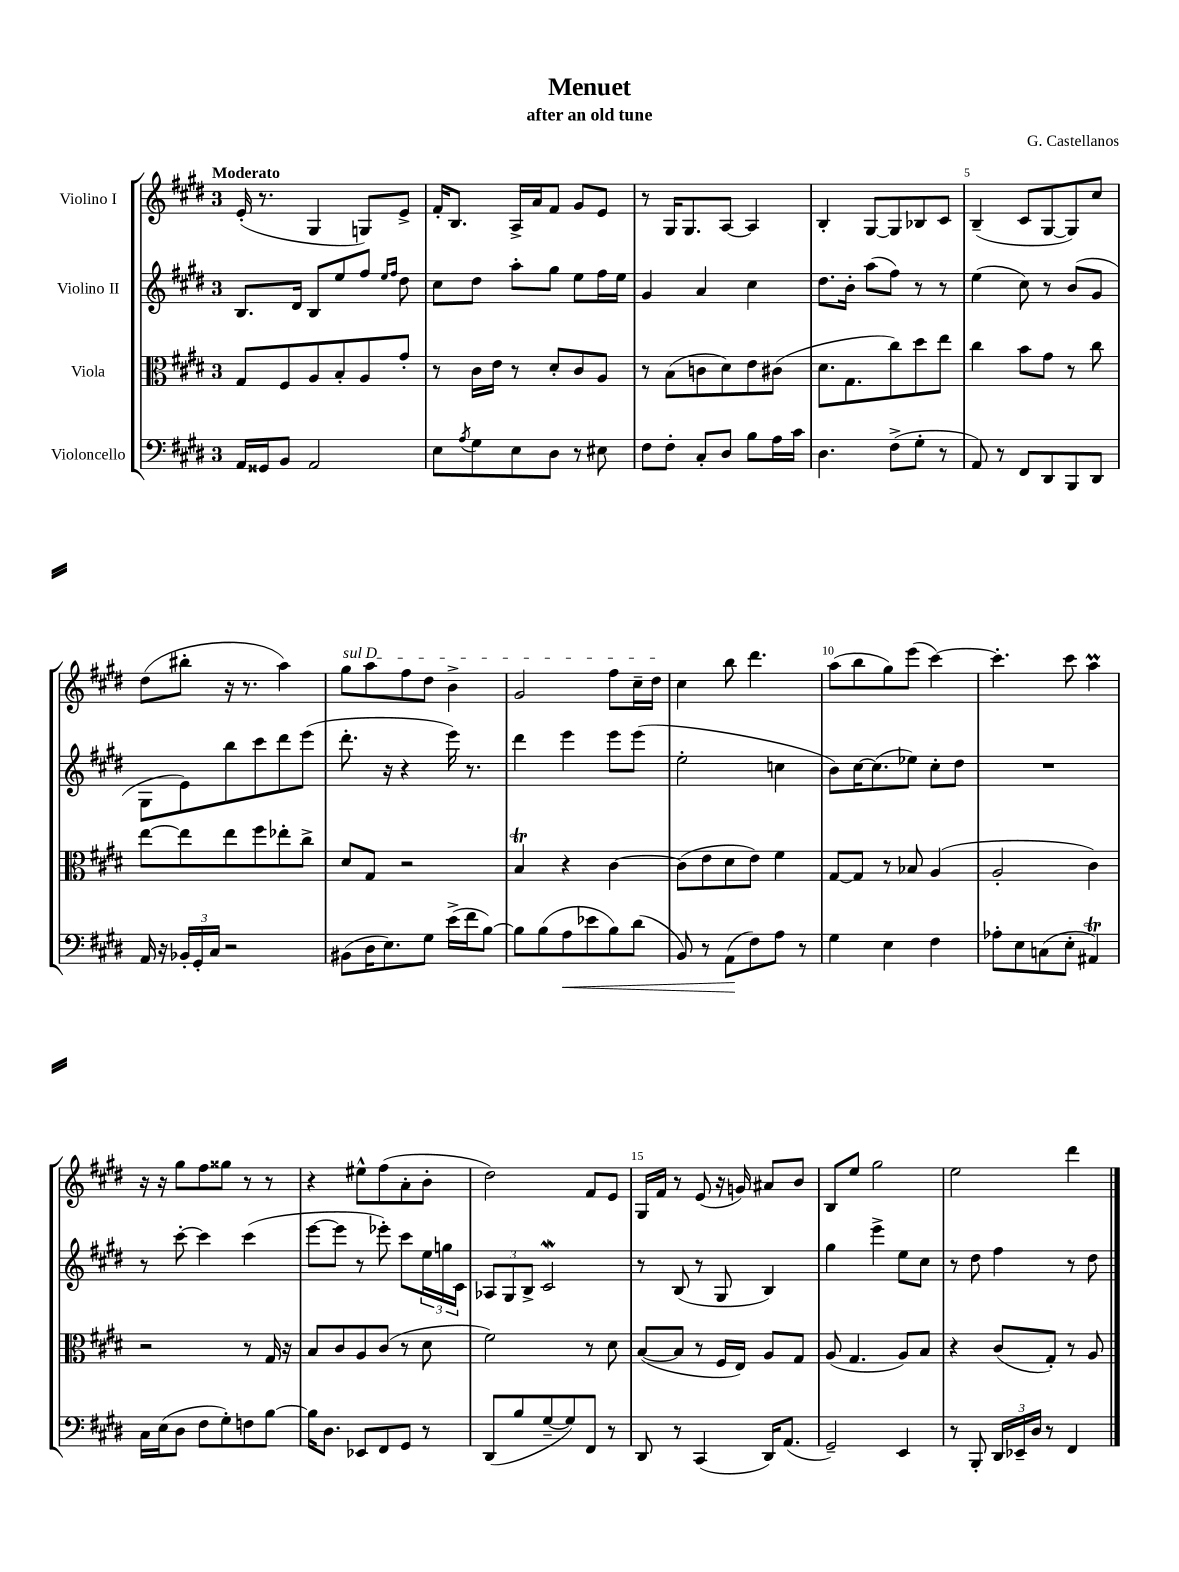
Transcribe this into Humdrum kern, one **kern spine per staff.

**kern	**kern	**kern	**kern
*staff4	*staff3	*staff2	*staff1
*clefF4	*clefC3	*clefG2	*clefG2
*k[f#c#g#d#]	*k[f#c#g#d#]	*k[f#c#g#d#]	*k[f#c#g#d#]
*M3/4	*M3/4	*M3/4	*M3/4
16AA	8G#	8.B	(16e'
16GG##	.	.	8.r
8BB	8F#	.	.
.	.	16d#	.
2AA	8A	8B	4G#
.	8B'	8ee	.
.	8A	8ff#	8G)
.	.	16qqee	.
.	.	16qqff#	.
.	8g#'	8dd#	8e^
=	=	=	=
8E	8r	8cc#	16f#'
.	.	.	8.B
8qA	.	.	.
8G#	16c#	8dd#	.
.	16e	.	.
8E	8r	8aa'	16A^
.	.	.	16a
8D#	8d#'	8gg#	8f#
8r	8c#	8ee	8g#
8E#	8A	16ff#	8e
.	.	16ee	.
=	=	=	=
8F#	8r	4g#	8r
8F#'	(8B	.	16G#
.	.	.	8.G#
8C#'	8c	4a	.
8D#	8d#)	.	[8A
8B	8e	4cc#	4A]
16A	(8c#	.	.
16c#	.	.	.
=	=	=	=
4.D#	8.d#	8.dd#	4B'
.	8.G#	16b'	.
.	.	(8aa	[8G#
(8F#^	8cc#)	8ff#)	8G#]
8G#'	8dd#	8r	8B-
8r	8ee	8r	8c#
=	=	=	=
8AA)	4cc#	(4ee	(4B~
8r	.	.	.
8FF#	8b	8cc#)	8c#
8DD#	8g#	8r	[8G#
8BBB	8r	(8b	8G#])
8DD#	8cc#	8g#	8cc#
=	=	=	=
16AA	[8ee	8G#	(8dd#
16r	.	.	.
24BB-'	8ee]	8e)	8bb#'
24GG#'	.	.	.
24C#	.	.	.
2r	8ee	8bb	16r
.	.	.	8.r
.	8ff#	8ccc#	.
.	8ee-'	8ddd#	4aa)
.	8cc#^	(8eee	.
=	=	=	=
(8BB#	8d#	8.ddd#'	8gg#
16D#	8G#	.	8aa
8.E)	.	16r	.
.	2r	4r	8ff#
8G#	.	.	8dd#
(16e^	.	16eee)	4b^
16f#	.	8.r	.
[8B)	.	.	.
=	=	=	=
8B]	4B	4ddd#	2g#
(8B	.	.	.
8A	4r	4eee	.
8e-	.	.	.
8B)	[4c#	8eee	8ff#
(8d#	.	(8eee	16cc#~
.	.	.	16dd#
=	=	=	=
8BB)	(8c#]	2ee'	4cc#
8r	8e	.	.
(8AA	8d#	.	8bb
8F#)	8e)	.	4.ddd#
8A	4f#	4cc	.
8r	.	.	.
=	=	=	=
4G#	[8G#	8b)	(8aa
.	8G#]	[16cc#	8bb
.	.	(8.cc#]	.
4E	8r	.	8gg#)
.	8B-	8ee-)	(8eee
4F#	(4A	8cc#'	[4ccc#)
.	.	8dd#	.
=	=	=	=
8A-'	2A'	2.r	4.ccc#']
8E	.	.	.
(8C	.	.	.
8E'	.	.	8ccc#
4AA#)	4c#)	.	4aa
=	=	=	=
16C#	2r	8r	16r
(16E	.	.	16r
8D#	.	[8ccc#'	8gg#
8F#	.	4ccc#]	8ff#
8G#')	.	.	8gg##
8F	8r	(4ccc#	8r
[8B	16G#	.	8r
.	16r	.	.
=	=	=	=
16B]	8B	[8eee	4r
8.D#	.	.	.
.	8c#	8eee]	.
8EE-	8A	8r	8ee#^^
8FF#	(8c#	8eee-')	(8ff#
8GG#	8r	8ccc#	8a'
8r	8d#	24ee	8b'
.	.	24gg	.
.	.	24c#	.
=	=	=	=
(8DD#	2f#)	12A-	2dd#)
.	.	12G#	.
8B	.	.	.
.	.	12B^	.
[8G#~	.	2c#	.
8G#])	.	.	.
8FF#	8r	.	8f#
8r	8d#	.	8e
=	=	=	=
8DD#	([8B	8r	16G#
.	.	.	16f#
8r	8B]	(8B	8r
(4CC#	8r	8r	(8e
.	16F#	8G#	16r
.	16E)	.	16g)
16DD#)	8A	4B)	8a#
(8.AA	.	.	.
.	8G#	.	8b
=	=	=	=
2GG#~)	(8A	4gg#	8B
.	4.G#	.	8ee
.	.	4eee^	2gg#
4EE	8A)	8ee	.
.	8B	8cc#	.
=	=	=	=
8r	4r	8r	2ee
8BBB'	.	8dd#	.
24DD#	(8c#	4ff#	.
24EE-~	.	.	.
24D#	.	.	.
8r	8G#')	.	.
4FF#	8r	8r	4ddd#
.	8A	8dd#	.
==	==	==	==
*-	*-	*-	*-
